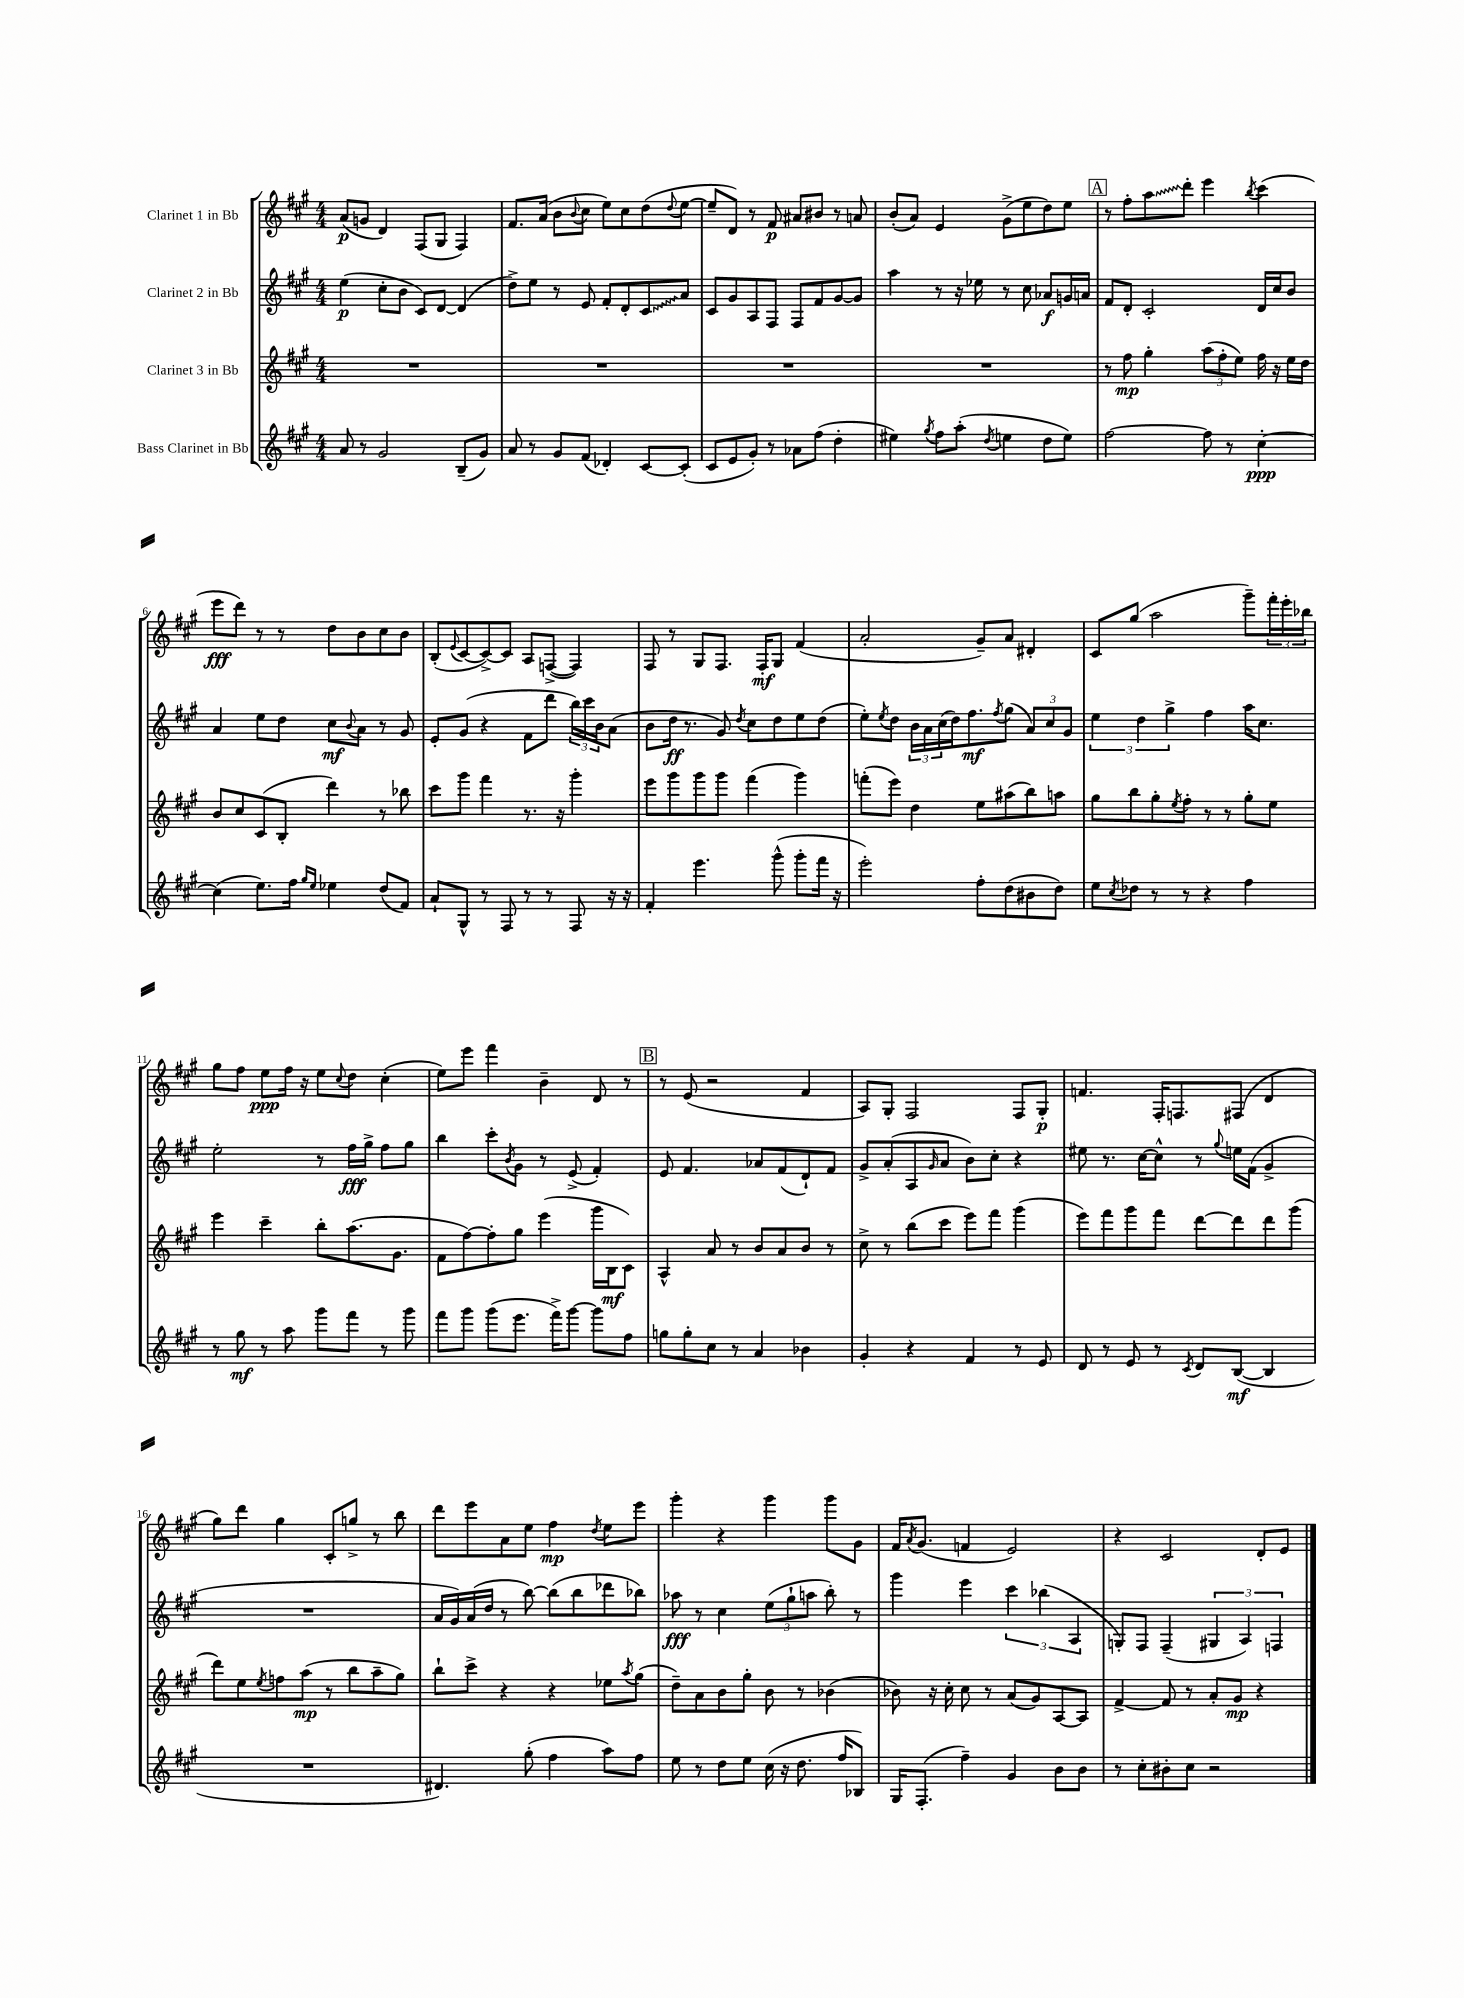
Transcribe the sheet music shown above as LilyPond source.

<<
\new StaffGroup <<
\new Staff = "s0" \with { instrumentName = "Clarinet 1 in Bb" } {
    \clef treble \key a \major \numericTimeSignature \time 4/4
    a'8\p( g'8 d'4) fis8( gis8 fis4) |
    fis'8. a'16( b'8 \appoggiatura { b'8 } cis''8 e''8) cis''8 d''8( \appoggiatura { d''8 } e''8~ |
    e''8-- d'8) r8 fis'8\p ais'8 bis'8 r8 a'8 |
    b'8-.( a'8) e'4 gis'8->( e''8 d''8) e''8 |
    \mark \markup { \box "A" } r8 fis''8-. \once \override Glissando.style = #'zigzag a''8\glissando d'''8-. e'''4 \acciaccatura { b''8 } cis'''4( |
    e'''8\fff d'''8) r8 r8 d''8 b'8 cis''8 b'8 |
    b8-.( \appoggiatura { e'8 } cis'8~ cis'8~->) cis'8 a8 f8~->( f4) |
    fis8 r8 gis8 fis8. fis16-.\mf gis8 fis'4( |
    a'2-. gis'8--) a'8 dis'4-. |
    cis'8 gis''8( a''2 gis'''8--) \tuplet 3/2 { fis'''16-. e'''16-. bes''16 } |
    gis''8 fis''8 e''8\ppp fis''16 r16 e''8 \appoggiatura { cis''8 } d''8 cis''4-.( |
    e''8) e'''8 fis'''4 b'4-- d'8 r8 |
    \mark \markup { \box "B" } r8 e'8( r2 fis'4 |
    a8) gis8-. fis2 fis8 gis8-.\p |
    f'4. fis16-. f8. fis8( d'4 |
    gis''8) d'''8 gis''4 cis'8-. g''8-> r8 b''8 |
    d'''8 e'''8 a'8 e''8 fis''4\mp \acciaccatura { d''8 } e''8 e'''8 |
    gis'''4-. r4 gis'''4 gis'''8 gis'8 |
    fis'16 \acciaccatura { a'8 } gis'8.( f'4 e'2) |
    r4 cis'2 d'8-. e'8 \bar "|." |
}
\new Staff = "s1" \with { instrumentName = "Clarinet 2 in Bb" } {
    \clef treble \key a \major \numericTimeSignature \time 4/4
    e''4\p( cis''8-. b'8 cis'8) d'8~ d'4( |
    d''8->) e''8 r8 e'8 fis'8-. d'8-. \once \override Glissando.style = #'zigzag cis'8\glissando a'8 |
    cis'8 gis'8 a8 fis8 fis8 fis'8 gis'8~ gis'8 |
    a''4 r8 r16 ees''16 r8 cis''8 aes'8\f g'16 a'16 |
    \mark \markup { \box "A" } fis'8 d'8-. cis'2-. d'16 cis''16 b'8 |
    a'4 e''8 d''8 cis''8\mf \appoggiatura { b'8 } a'8 r8 gis'8 |
    e'8-. gis'8( r4 fis'8 d'''8 \tuplet 3/2 { b''16) cis'''16 b'16 } a'8( |
    b'8 d''16\ff r8. gis'8) \acciaccatura { d''8 } cis''8 d''8 e''8 d''8( |
    e''8-.) \acciaccatura { e''8 } d''8 \tuplet 3/2 { b'16 a'16 cis''16( } d''16) fis''8.\mf \acciaccatura { fis''8 } gis''8( \tuplet 3/2 { a'8) cis''8 gis'8 } |
    \tuplet 3/2 { e''4 d''4 gis''4-> } fis''4 a''16 cis''8. |
    e''2-. r8 fis''16\fff gis''16-> fis''8 gis''8 |
    b''4 cis'''8-. \acciaccatura { b'8 } gis'8 r8 e'8->( fis'4-.) |
    \mark \markup { \box "B" } e'8 fis'4. aes'8 fis'8( d'8-!) fis'8 |
    gis'8-> a'8-.( a8 \grace { gis'16 } a'8 b'8) cis''8-. r4 |
    eis''8 r8. cis''16~ cis''8-^ r8 \appoggiatura { gis''8 } e''16 fis'16( gis'4-> |
    R1 |
    a'16 gis'16) a'16( d''16 r8 b''8~) b''8( b''8 des'''8 bes''8) |
    aes''8\fff r8 cis''4 \tuplet 3/2 { e''8( gis''8-! a''8 } b''8-.) r8 |
    gis'''4 e'''4 \tuplet 3/2 { cis'''4 bes''4( a4 } |
    g8-.) fis8 fis4--( \tuplet 3/2 { gis4 a4) f4 } \bar "|." |
}
\new Staff = "s2" \with { instrumentName = "Clarinet 3 in Bb" } {
    \clef treble \key a \major \numericTimeSignature \time 4/4
    R1 |
    R1 |
    R1 |
    R1 |
    \mark \markup { \box "A" } r8 fis''8\mp gis''4-. \tuplet 3/2 { a''8( fis''8-. e''8) } fis''16 r16 e''16 d''16 |
    b'8 cis''8 cis'8( b8-. d'''4) r8 bes''8 |
    cis'''8 gis'''8 fis'''4 r8. r16 gis'''4-. |
    e'''8 gis'''8 gis'''8 gis'''8 fis'''4( gis'''4) |
    f'''8-.( e'''8) d''4 e''8 ais''8( b''8) a''8 |
    gis''8 b''8 gis''8-. \acciaccatura { e''8 } fis''8-. r8 r8 gis''8-. e''8 |
    e'''4 cis'''4-- b''8-. a''8.( gis'8. |
    fis'8 fis''8~) fis''8-. gis''8 e'''4( gis'''16 b16\mf cis'8) |
    \mark \markup { \box "B" } a4-^ a'8 r8 b'8 a'8 b'8 r8 |
    cis''8-> r8 b''8( cis'''8 e'''8) fis'''8 gis'''4( |
    e'''8) fis'''8 gis'''8 fis'''8 d'''8~ d'''8 d'''8 gis'''8( |
    d'''8) e''8 \acciaccatura { e''8 } f''8 a''8\mp( r8 b''8 a''8-- gis''8) |
    b''8-! cis'''8-> r4 r4 ees''8 \acciaccatura { a''8 } gis''8( |
    d''8--) a'8 b'8 gis''8-. b'8 r8 bes'4( |
    bes'8) r16 cis''16-. cis''8 r8 a'8( gis'8) a8~ a8 |
    fis'4~-> fis'8 r8 a'8-. gis'8\mp r4 \bar "|." |
}
\new Staff = "s3" \with { instrumentName = "Bass Clarinet in Bb" } {
    \clef treble \key a \major \numericTimeSignature \time 4/4
    a'8 r8 gis'2 b8--( gis'8) |
    a'8 r8 gis'8 fis'8( des'4-.) cis'8~ cis'8-.( |
    cis'8 e'8 gis'8-.) r8 aes'8 fis''8( d''4-. |
    eis''4) \acciaccatura { gis''8 } fis''8 a''8-.( \acciaccatura { d''8 } e''4 d''8 e''8) |
    \mark \markup { \box "A" } fis''2~ fis''8 r8 cis''4~-.\ppp |
    cis''4( e''8.) fis''16 \grace { gis''16 e''16 } ees''4 d''8( fis'8) |
    a'8-! gis8-^ r8 fis8 r8 r8 fis8 r16 r16 |
    fis'4-. e'''4. gis'''8-^( gis'''8-. fis'''16 r16 |
    e'''2-.) fis''8-. d''8( bis'8 d''8) |
    e''8 \acciaccatura { cis''8 } des''8 r8 r8 r4 fis''4 |
    r8 gis''8\mf r8 a''8 gis'''8 fis'''8 r8 gis'''8 |
    fis'''8 gis'''8 gis'''8( e'''8. fis'''16->) gis'''8~ gis'''8 fis''8 |
    \mark \markup { \box "B" } g''8 g''8-. cis''8 r8 a'4 bes'4 |
    gis'4-. r4 fis'4 r8 e'8 |
    d'8 r8 e'8 r8 \acciaccatura { cis'8 } d'8 b8~\mf( b4 |
    R1 |
    dis'4.) gis''8-.( fis''4 a''8) fis''8 |
    e''8 r8 d''8 e''8 cis''16( r16 d''8. fis''16 bes8) |
    gis16 fis8.-.( fis''4--) gis'4 b'8 b'8 |
    r8 cis''8-. bis'8-. cis''8 r2 \bar "|." |
}
>>
>>
